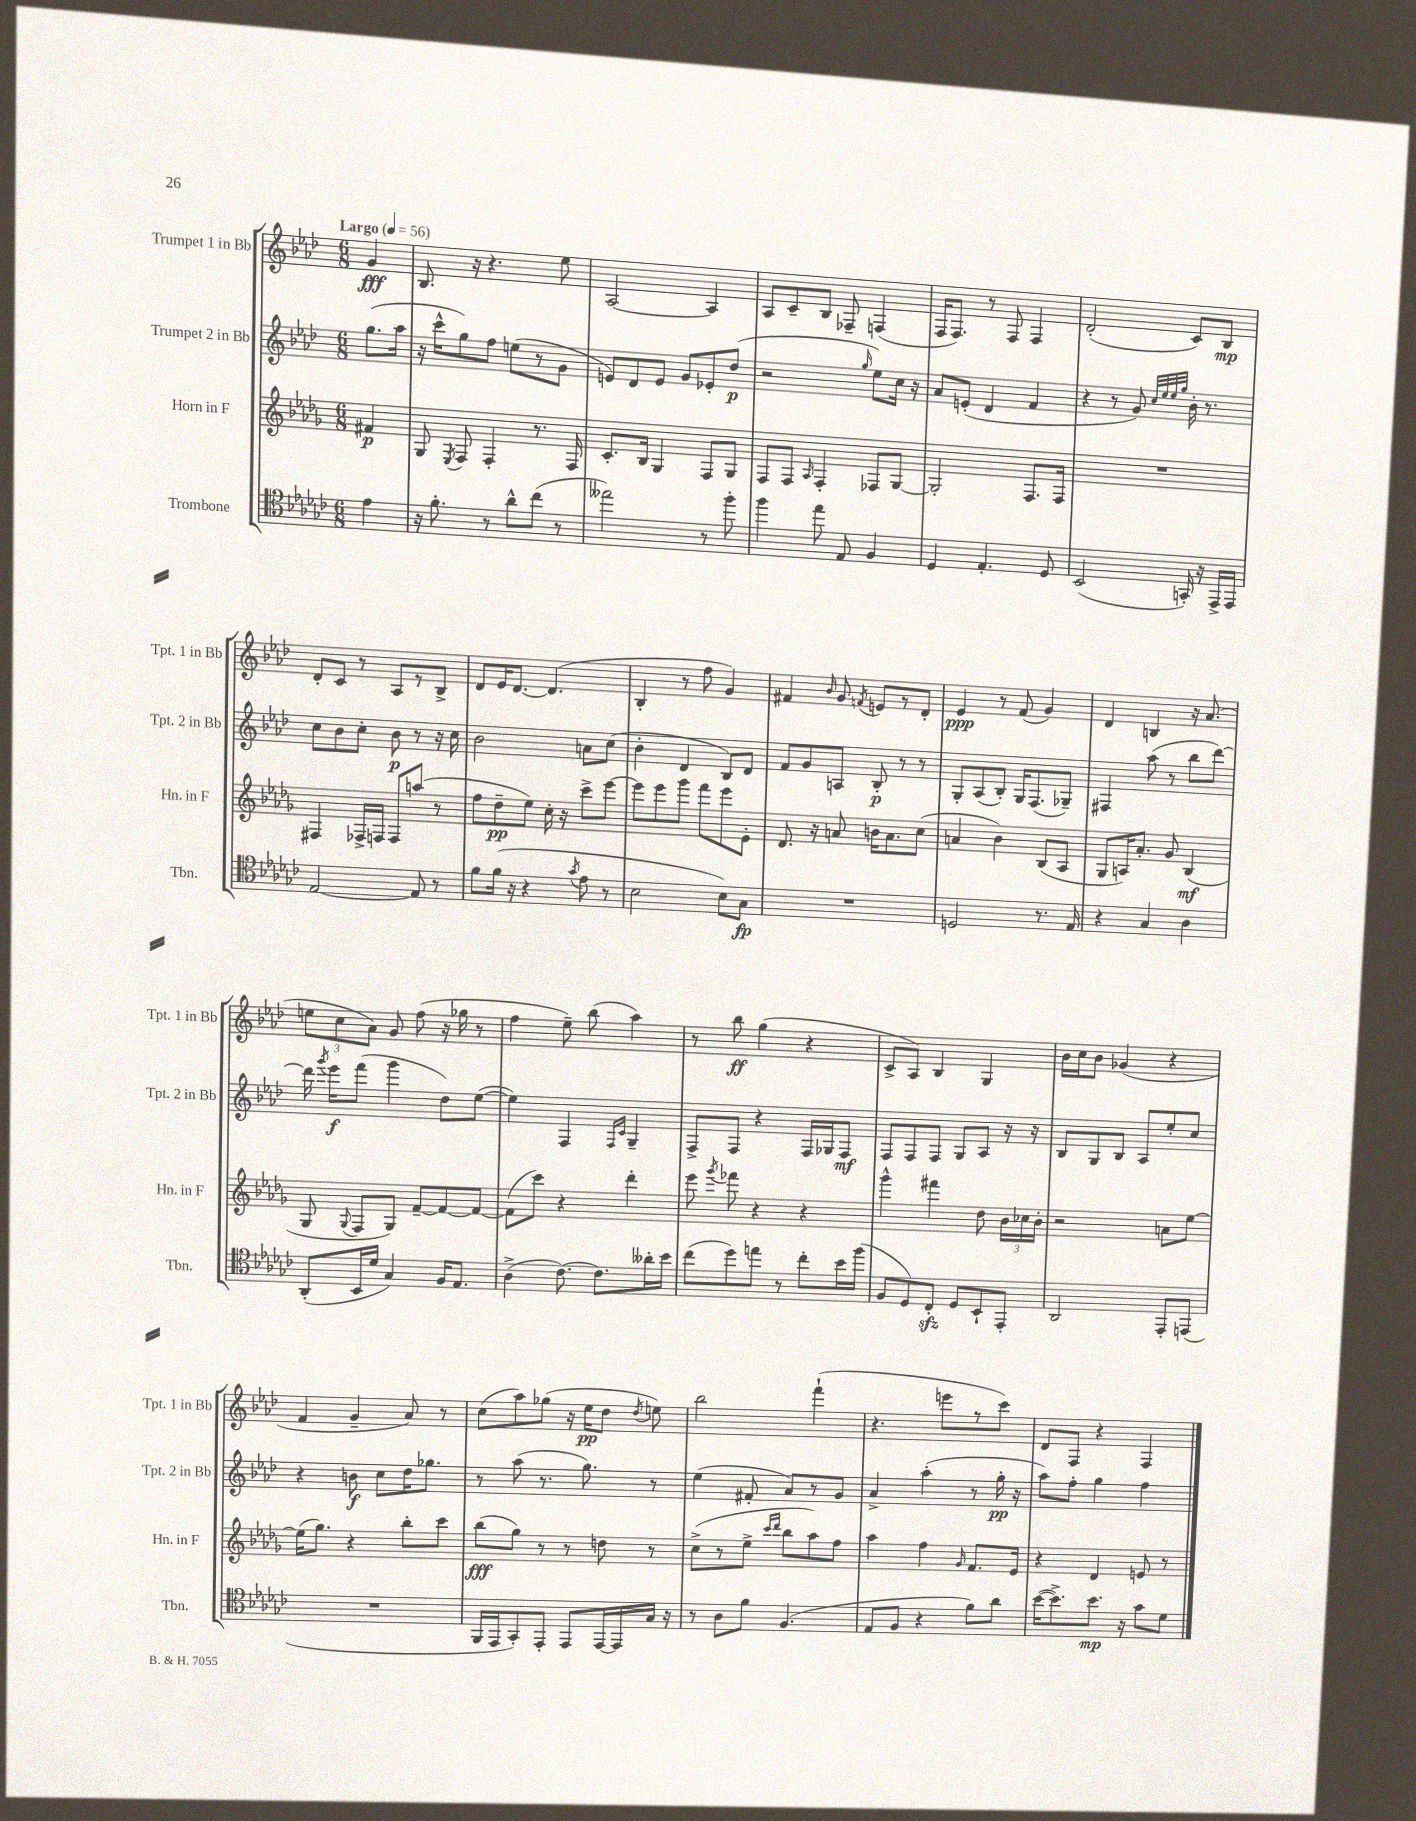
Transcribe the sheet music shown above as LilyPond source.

<<
\new StaffGroup <<
\new Staff = "s0" \with { instrumentName = "Trumpet 1 in Bb" shortInstrumentName = "Tpt. 1 in Bb" } {
    \clef treble \key aes \major \numericTimeSignature \time 6/8 \partial 4 \tempo "Largo" 4 = 56
    \autoBeamOff g'4\fff |
    bes8. r16 r4. ees''8 |
    aes2~ aes4 |
    aes8[ c'8-- bes8] fes8-- f4( |
    f16[ f8.]) r8 f8 f4 |
    des'2-.( c'8[) bes8]\mp |
    des'8[-. c'8] r8 aes8[ r8 bes8]-> |
    des'8[ ees'16 des'8.]~ des'4.( |
    bes4-. r8 f''8 g'4) |
    fis'4 \grace { bes'16 } g'8 \acciaccatura { f'8 } e'8[ r8 des'8]-. |
    ees'4\ppp r8 f'8( g'4) |
    des'4 b4 r16 aes'8.( |
    \tuplet 3/2 { e''8[ c''8 aes'8]) } g'8 f''8( r16 ges''16 r8 |
    f''4 ees''8--) bes''8( aes''4) |
    r8 bes''8\ff g''4( r4 |
    c'8[-> aes8]) bes4 g4 |
    bes'16[ c''16 bes'8] ges'4( r4 |
    f'4 g'4-- aes'8) r8 |
    c''8[( aes''8) ges''8]( r16 ees''16[\pp des''8] \acciaccatura { des''8 } e''8) |
    bes''2 f'''4-!( |
    r4. e'''8[ r8 c'''8]) |
    des'8[ f8] r4 f4 \bar "|." |
}
\new Staff = "s1" \with { instrumentName = "Trumpet 2 in Bb" shortInstrumentName = "Tpt. 2 in Bb" } {
    \clef treble \key aes \major \numericTimeSignature \time 6/8 \partial 4
    \autoBeamOff g''8.[( aes''16] |
    r16 c'''16[-^ g''8) f''8] e''8[( r8 g'8] |
    e'8[) des'8 e'8] g'8[ ees'8-. des''8]\p( |
    r2 \grace { g''16 } ees''8[) c''16] r16 |
    aes'8[ e'8]-.( des'4 f'4 |
    r4 r8 g'8) \grace { c''32[ ees''32 ees''32 g''32] } bes'16-. r8. |
    c''8[ bes'8 c''8]-. bes'8\p r8 r16 c''16 |
    bes'2 a'8[ c''8]( |
    bes'4-. des'4 bes8[) des'8] |
    f'8[ g'8 a8] bes8-.\p r8 r8 |
    g8[-. aes8( bes8]-.) g16[ f8.( ges8]--) |
    fis4 aes''8( r8 bes''8[ des'''8]~) |
    des'''16 \acciaccatura { g'''8 } ees'''16[\f f'''8]( g'''4 des''8[) ees''8]~( |
    ees''4) f4 \grace { f16[ c'16] } g4-- |
    f8[-> f8] r4 f16[ ges16 f8]\mf |
    f8[ f8 f8] g8[ aes8] r16 r16 |
    bes8[ g8 bes8] aes8[ ees''8-. c''8] |
    r4 b'8\f c''8[ des''16 ges''8.] |
    r8 aes''8( r8. g''8.) r8 |
    ees''4( fis'8-. aes'8[) r8 g'8] |
    aes'4-> aes''4-.( r8 g''16-.\pp r16 |
    aes''8[) f''8]-. g''4 f''4 \bar "|." |
}
\new Staff = "s2" \with { instrumentName = "Horn in F" shortInstrumentName = "Hn. in F" } {
    \clef treble \key des \major \numericTimeSignature \time 6/8 \partial 4
    \autoBeamOff fis'4\p |
    ges8 \acciaccatura { ees8 } f8 f4-. r8. f16 |
    c'8.[-. bes16] ges4 f8[ ges8] |
    f8[ f8] \grace { aes16 } f4-. fes8[ ges8]~ |
    ges2-. f8.[ f16] |
    R2. |
    fis4 fes16[-> f16] f8[ a''8]( r8 |
    f''8[ des''8--\pp ees''8]) c''16-. r16 c'''8[-> ees'''8]~ |
    ees'''8[ ees'''8 ges'''8] f'''8[ ees'''8 ees'8]-. |
    des'8. r16 a'8 b'16[ a'8. c''8]( |
    a'4 bes'4) bes8[( aes8] |
    ges8[ a16) aes'8.]-. ges'8 bes4\mf( |
    ges8 \appoggiatura { ges8 } f8[ ges8]) f'8[~-- f'8~ f'8]~ |
    f'8[( c'''8]) r4 des'''4-. |
    ees'''8 \acciaccatura { ges'''8 } fes'''8 r4 r4 |
    ges'''4-^ fis'''4 des''8 \tuplet 3/2 { bes'16[ ces''16 bes'16]-. } |
    r2 a'8[ ees''8]~ |
    ees''16[( ges''8.]) r4 bes''8[-. c'''8] |
    bes''8[\fff( ges''8]) r8 r8 d''8 r8 |
    c''8[->( r8 ees''8]-> \grace { c'''16[ des'''16] } bes''8[ aes''8) f''8] |
    aes''4 f''4 \grace { ges'16 } f'8.[ ees'16] |
    r4 des'4 e'8 r8 \bar "|." |
}
\new Staff = "s3" \with { instrumentName = "Trombone" shortInstrumentName = "Tbn." } {
    \clef tenor \key ges \major \numericTimeSignature \time 6/8 \partial 4
    \autoBeamOff ees'4 |
    r16 f'8.-. r8 aes'8[-^ ces''8]( r8 |
    eeses''2) r8 f''8-. |
    f''4 ees''8 ees8 f4 |
    des4 ees4.-. des8 |
    bes,2( g,16-.) r16 ees,16[-> ees,16] |
    ees2~ ees8 r8 |
    f'8[ f'16]( r16 r4 \acciaccatura { ges'8 } ees'8 r8 |
    bes2 bes8[) ges8]\fp |
    R2. |
    d2 r8. ees16 |
    r4 ges4 aes4 |
    aes,8[-.( bes,16 des'16] ges4) f16[ ees8.] |
    aes4->( ces'8.~) ces'8.[ aeses'16-. bes'16] |
    ces''8[( des''8) e''8] r8 ces''8[-. bes'16 f''16]( |
    f8[ des8) ces8]-.\sfz des8[ bes,8-! ees,8]-. |
    aes,2 ees,8[-. e,8]( |
    R2. |
    f,16[ ees,16 ges,8-.) ees,8]-. ees,8[ ees,16~ ees,16 ges16] r16 |
    r8 aes8[ f'8] f4.( |
    ees8[ f8] r4 f'8[) aes'8] |
    bes'16[~( bes'8.->) bes'8.]\mp r16 ges'8[ des'8] \bar "|." |
}
>>
>>
\layout { \context { \Score \remove "Bar_number_engraver" } }
